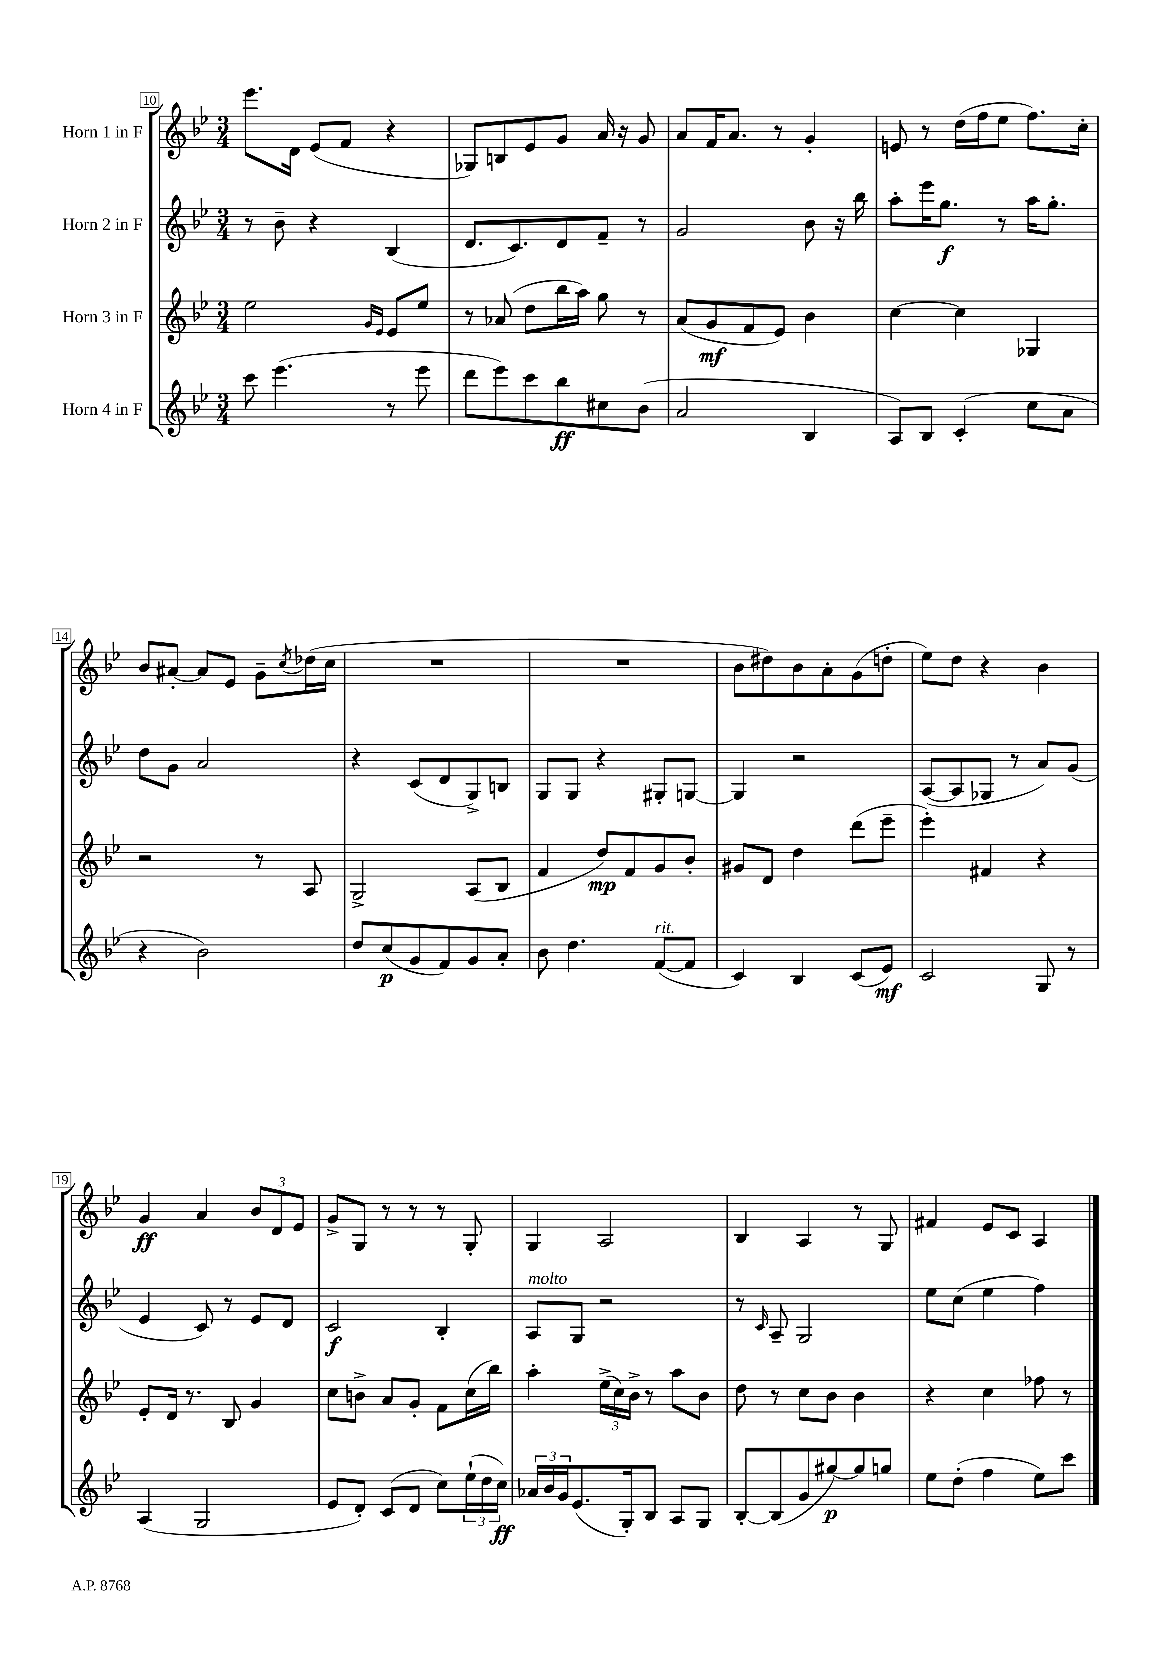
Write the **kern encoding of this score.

**kern	**kern	**kern	**kern
*staff4	*staff3	*staff2	*staff1
*clefG2	*clefG2	*clefG2	*clefG2
*k[b-e-]	*k[b-e-]	*k[b-e-]	*k[b-e-]
*M3/4	*M3/4	*M3/4	*M3/4
8ccc\	2ee-\	8r	8.eee-\L
(4.eee-\	.	8b-~\	.
.	.	.	16d\Jk
.	.	4r	(8e-/L
.	.	.	8f/J
.	16qqg/LL	.	.
.	16qqe-/JJ	.	.
8r	8e-/L	(4B-/	4r
8eee-\	8ee-/J	.	.
=	=	=	=
8ddd\L	8r	8.d/L	8G-/L)
8eee-\)	(8a-/	.	8B/
.	.	8.c/)	.
8ccc\	8dd\L	.	8e-/
8bb-\	16bb-\L	8d/	8g/J
.	16aa\JJ)	.	.
8cc#\	8gg\	8f~/J	16a/
.	.	.	16r
(8b-\J	8r	8r	8g/
=	=	=	=
2a/	(8a/L	2g/	8a/L
.	8g/	.	16f/K
.	.	.	8.a/J
.	8f/	.	.
.	8e-/J)	.	8r
4B-/	4b-\	8b-\	4g'/
.	.	16r	.
.	.	16bb-\	.
=	=	=	=
8A/L)	[4cc\	8aa'\L	8e/
8B-/J	.	16eee-\K	8r
.	.	8.gg\J	.
(4c'/	4cc\]	.	(16dd\LL
.	.	.	16ff\J
.	.	8r	8ee-\J
8cc\L	4G-/	16aa\LK	8.ff\L)
.	.	8.gg'\J	.
8a\J	.	.	.
.	.	.	16cc'\Jk
=	=	=	=
4r	2r	8dd\L	8b-/L
.	.	8g\J	[8a#'/J
2b-\)	.	2a/	8a#/]L
.	.	.	8e-/J
.	8r	.	8g~\L
.	.	.	8qcc/
.	8A/	.	(16dd-\L
.	.	.	16cc\JJ
=	=	=	=
8dd/L	2G^/	4r	2.r
(8cc/	.	.	.
8g/	.	(8c/L	.
8f/)	.	8d/	.
8g/	(8A/L	8G^/)	.
8a'/J	8B-/J	8B/J	.
=	=	=	=
8b-\	4f/	8G/L	2.r
4.dd\	.	8G/J	.
.	8dd/L)	4r	.
.	8f/	.	.
([8f/L	8g/	8G#'/L	.
8f/]J	8b-'/J	[8G/J	.
=	=	=	=
4c/)	8g#/L	4G/]	8b-\L
.	8d/J	.	8dd#\)
4B-/	4dd\	2r	8b-\
.	.	.	8a'\
(8c/L	(8ddd\L	.	(8g\
8e-/J)	8eee-~\J	.	8dd'\J
=	=	=	=
2c/	4eee-'\)	([8A/L	8ee-\L)
.	.	8A/]	8dd\J
.	4f#/	8G-/J	4r
.	.	8r	.
8G/	4r	8a/L)	4b-\
8r	.	(8g/J	.
=	=	=	=
(4A/	8e-'/L	4e-/	4g/
.	16d/Jk	.	.
.	8.r	.	.
2G/	.	8c/)	4a/
.	8B-/	8r	.
.	4g/	8e-/L	12b-/L
.	.	.	12d/
.	.	8d/J	.
.	.	.	12e-/J
=	=	=	=
8e-/L	8cc\L	2c/	8g^/L
8d'/J)	8b^\J	.	8G/J
(8c/L	8a/L	.	8r
8d/J	8g'/J	.	8r
8cc\L)	8f\L	4B-'/	8r
(24ee-`\L	(16cc\L	.	8G'/
24dd\	.	.	.
.	16bb-\JJ)	.	.
24cc\JJ)	.	.	.
=	=	=	=
24a-/LL	4aa'\	8A/L	4G/
24b-/	.	.	.
24g/J	.	.	.
(8.e-/	.	8G/J	.
.	(24ee-^\LL	2r	2A/
.	24cc\)	.	.
16G'/k)	.	.	.
.	24b-^\JJ	.	.
8B-/J	8r	.	.
8A/L	8aa\L	.	.
8G/J	8b-\J	.	.
=	=	=	=
[8B-'/L	8dd\	8r	4B-/
.	.	16qqc/	.
(8B-/]	8r	8A~/	.
8g/	8cc\L	2G/	4A/
[8gg#/)	8b-\J	.	.
8gg#/]	4b-\	.	8r
8gg/J	.	.	8G/
=	=	=	=
8ee-\L	4r	8ee-\L	4f#/
(8dd'\J	.	(8cc\J	.
4ff\	4cc\	4ee-\	8e-/L
.	.	.	8c/J
8ee-\L)	8ff-\	4ff\)	4A/
8ccc\J	8r	.	.
==	==	==	==
*-	*-	*-	*-
